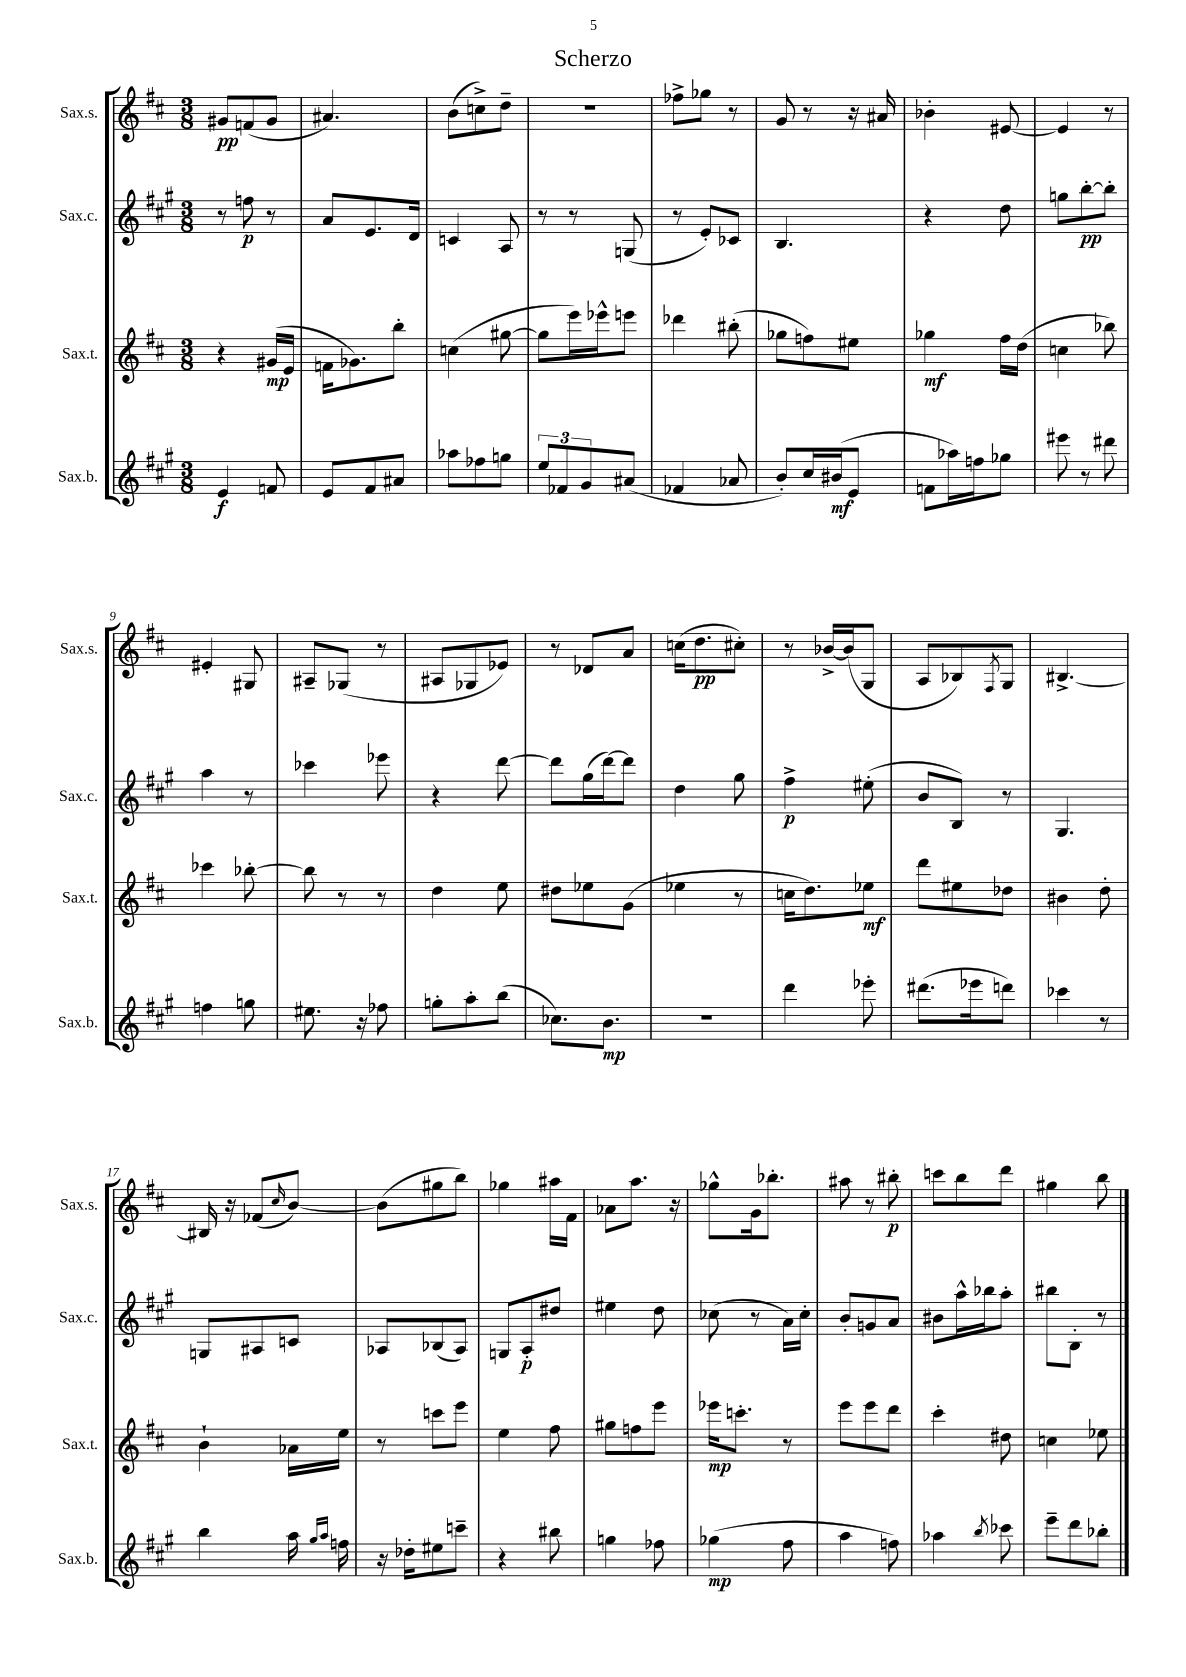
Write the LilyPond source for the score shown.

\header { title = "Scherzo" }
<<
\new StaffGroup <<
\new Staff = "s0" \with { instrumentName = "Sax.s." shortInstrumentName = "Sax.s." } {
    \clef treble \key d \major \numericTimeSignature \time 3/8
    gis'8\pp f'8( gis'8 |
    ais'4.) |
    b'8( c''8->) d''8-- |
    R4. |
    fes''8-> ges''8 r8 |
    g'8 r8 r16 ais'16 |
    bes'4-. eis'8~ |
    eis'4 r8 |
    eis'4-. gis8 |
    ais8-- ges8( r8 |
    ais8 ges8 ees'8) |
    r8 des'8 a'8 |
    c''16( d''8.\pp cis''8-.) |
    r8 bes'16~-> bes'16( g8 |
    a8 bes8) \acciaccatura { fis8 } g8 |
    bis4.~-> |
    bis16 r16 fes'8( \grace { cis''16 } b'8~) |
    b'8( gis''8 b''8) |
    ges''4 ais''16 fis'16 |
    aes'8 a''8. r16 |
    ges''8-^ g'16 bes''8.-. |
    ais''8 r8 bis''8-.\p |
    c'''8 b''8 d'''8 |
    gis''4 b''8 \bar "|." |
}
\new Staff = "s1" \with { instrumentName = "Sax.c." shortInstrumentName = "Sax.c." } {
    \clef treble \key a \major \numericTimeSignature \time 3/8
    r8 f''8\p r8 |
    a'8 e'8. d'16 |
    c'4 a8 |
    r8 r8 g8( |
    r8 e'8-.) ces'8 |
    b4. |
    r4 d''8 |
    g''8 b''8~-.\pp b''8-. |
    a''4 r8 |
    ces'''4 ees'''8 |
    r4 d'''8~ |
    d'''8 gis''16( d'''16~) d'''8 |
    d''4 gis''8 |
    fis''4->\p eis''8-.( |
    b'8 b8) r8 |
    gis4. |
    g8 ais8 c'8 |
    aes8 bes8( aes8) |
    g8 a8-.\p dis''8 |
    eis''4 d''8 |
    ces''8( r8 a'16) ces''16-. |
    b'8-. g'8 a'8 |
    bis'8 a''16-^ bes''16 a''8-. |
    bis''8 b8-. r8 \bar "|." |
}
\new Staff = "s2" \with { instrumentName = "Sax.t." shortInstrumentName = "Sax.t." } {
    \clef treble \key d \major \numericTimeSignature \time 3/8
    r4 gis'16\mp( e'16 |
    f'16 ges'8.) b''8-. |
    c''4( gis''8~ |
    gis''8 e'''16) ees'''16-^ e'''8 |
    des'''4 bis''8-.( |
    ges''8 f''8) eis''8 |
    ges''4\mf fis''16 d''16( |
    c''4 bes''8) |
    ces'''4 bes''8~-. |
    bes''8 r8 r8 |
    d''4 e''8 |
    dis''8 ees''8 g'8( |
    ees''4 r8 |
    c''16 d''8.) ees''8\mf |
    d'''8 eis''8 des''8 |
    bis'4 d''8-. |
    b'4-! aes'16 e''16 |
    r8 c'''8 e'''8 |
    e''4 fis''8 |
    gis''8 f''8 e'''8 |
    ees'''16\mp c'''8.-. r8 |
    e'''8 e'''8 d'''8 |
    cis'''4-. dis''8 |
    c''4 ees''8 \bar "|." |
}
\new Staff = "s3" \with { instrumentName = "Sax.b." shortInstrumentName = "Sax.b." } {
    \clef treble \key a \major \numericTimeSignature \time 3/8
    e'4\f f'8 |
    e'8 fis'8 ais'8 |
    aes''8 fes''8 g''8 |
    \tuplet 3/2 { e''8 fes'8 gis'8 } ais'8( |
    fes'4 aes'8 |
    b'8-.) cis''16 bis'16\mf( e'8 |
    f'8 aes''16) f''16 ges''8 |
    eis'''8 r8 dis'''8 |
    f''4 g''8 |
    eis''8. r16 fes''8 |
    g''8-. a''8-. b''8( |
    ces''8.) b'8.\mp |
    R4. |
    d'''4 ees'''8-. |
    dis'''8.( ees'''16 d'''8) |
    ces'''4 r8 |
    b''4 a''16 \grace { gis''16 a''16 } f''16 |
    r16 des''16-. eis''8 c'''8-- |
    r4 bis''8 |
    g''4 fes''8 |
    ges''4\mp( fis''8 |
    a''4 f''8) |
    aes''4 \acciaccatura { b''8 } ces'''8 |
    e'''8-- d'''8 bes''8-. \bar "|." |
}
>>
>>
